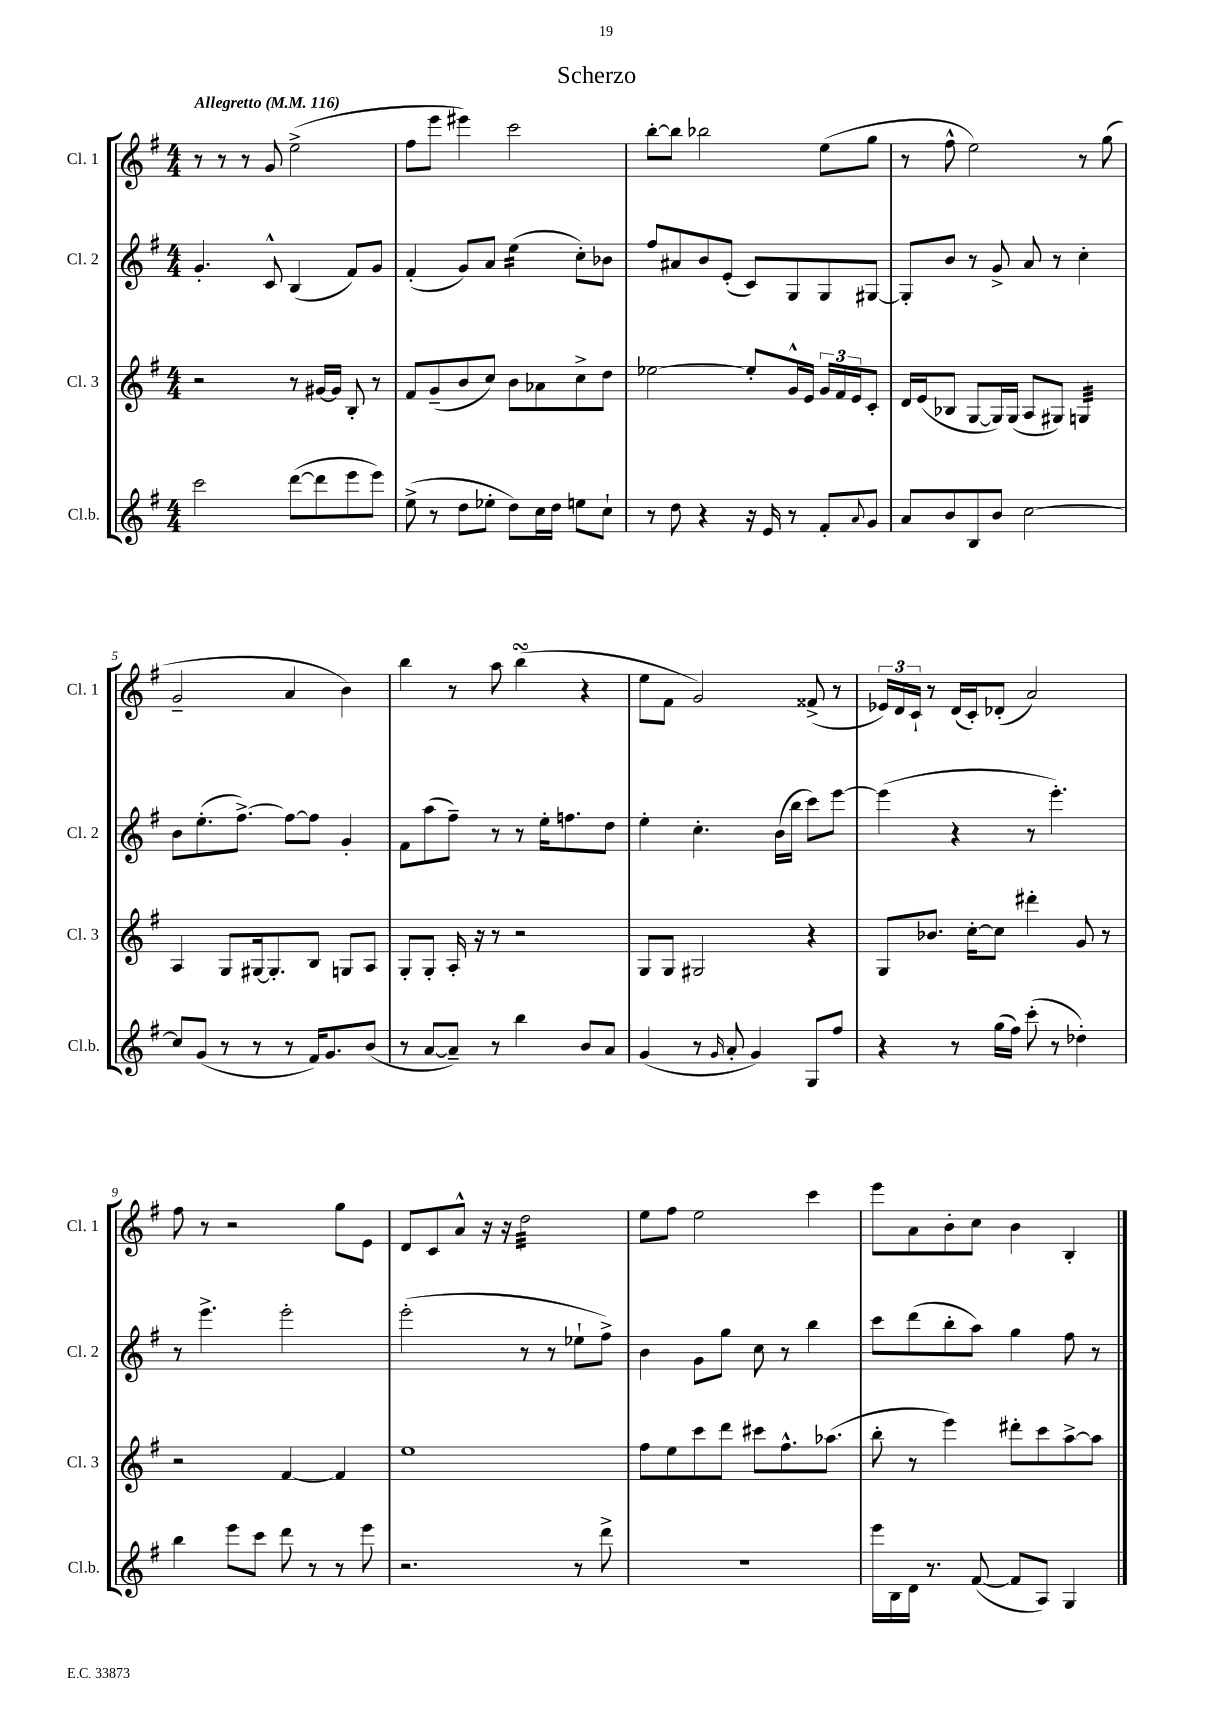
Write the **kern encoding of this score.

**kern	**kern	**kern	**kern
*staff4	*staff3	*staff2	*staff1
*clefG2	*clefG2	*clefG2	*clefG2
*k[f#]	*k[f#]	*k[f#]	*k[f#]
*M4/4	*M4/4	*M4/4	*M4/4
*MM116	*MM116	*MM116	*MM116
2ccc	2r	4.g'	8r
.	.	.	8r
.	.	.	8r
.	.	8c^^	8g
([8ddd	8r	(4B	(2ee^
8ddd]	[16g#	.	.
.	16g#]	.	.
8eee	8B'	8f#)	.
8eee)	8r	8g	.
=	=	=	=
(8ee^	8f#	(4f#'	8ff#
8r	(8g~	.	8eee
8dd	8b	8g)	4eee#)
8ee-'	8cc)	8a	.
8dd)	8b	(4ee	2ccc
16cc	8a-	.	.
16dd	.	.	.
8ee	8cc^	8cc')	.
8cc`	8dd	8b-	.
=	=	=	=
8r	[2ee-	8ff#	[8bb'
8dd	.	8a#	8bb]
4r	.	8b	2bb-
.	.	(8e'	.
16r	8ee-']	8c)	.
16e	.	.	.
8r	16g^^	8G	.
.	16e	.	.
8f#'	24g	8G	(8ee
.	24f#	.	.
.	24e	.	.
8qqa	.	.	.
8g	8c'	[8G#	8gg
=	=	=	=
8a	16d	8G#']	8r
.	(16e	.	.
8b	8B-	8b	8ff#^^
8B	[8G	8r	2ee)
8b	16G])	8g^	.
.	(16G	.	.
[2cc	8A	8a	.
.	8G#)	8r	.
.	4G	4cc'	8r
.	.	.	(8gg
=	=	=	=
8cc]	4A	8b	2g~
(8g	.	(8.ee'	.
8r	8G	.	.
.	.	[8.ff#^)	.
8r	[16G#	.	.
.	8.G#']	.	.
8r	.	8ff#_	4a
16f#)	8B	8ff#]	.
8.g	.	.	.
.	8G	4g'	4b)
(8b	8A	.	.
=	=	=	=
8r	8G'	8f#	4bb
[8a	8G'	(8aa	.
8a~])	16A'	8ff#~)	8r
.	16r	.	.
8r	8r	8r	8aa
4bb	2r	8r	(4bb
.	.	16ee'	.
.	.	8.ff	.
8b	.	.	4r
8a	.	8dd	.
=	=	=	=
(4g	8G	4ee'	8ee
.	8G	.	8f#
8r	2G#	4.cc'	2g)
16qqg	.	.	.
8a'	.	.	.
4g)	.	.	.
.	.	(16b	.
.	.	16bb	.
8G	4r	8ccc)	(8f##^
8ff#	.	[8eee	8r
=	=	=	=
4r	8G	(4eee]	24e-)
.	.	.	24d
.	.	.	24c`
.	8.b-	.	8r
8r	.	4r	(16d
.	[16cc'	.	16c')
(16gg	8cc]	.	(8d-'
16ff#)	.	.	.
(8ccc'	4ddd#'	8r	2a)
8r	.	4.eee')	.
4dd-')	8g	.	.
.	8r	.	.
=	=	=	=
4bb	2r	8r	8ff#
.	.	4.eee^	8r
8eee	.	.	2r
8ccc	.	.	.
8ddd	[4f#	2eee'	.
8r	.	.	.
8r	4f#]	.	8gg
8eee	.	.	8e
=	=	=	=
2.r	1ee	(2eee'	8d
.	.	.	8c
.	.	.	8a^^
.	.	.	16r
.	.	.	16r
.	.	8r	2dd
.	.	8r	.
8r	.	8ee-`	.
8ddd^	.	8ff#^)	.
=	=	=	=
1r	8ff#	4b	8ee
.	8ee	.	8ff#
.	8ccc	8g	2ee
.	8ddd	8gg	.
.	8ccc#	8cc	.
.	8.ff#^^	8r	.
.	.	4bb	4ccc
.	(8.aa-	.	.
=	=	=	=
16eee	8bb'	8ccc	8eee
16B	.	.	.
16d	8r	(8ddd	8a
8.r	.	.	.
.	4eee)	8bb'	8b'
([8f#	.	8aa)	8cc
8f#]	8ddd#'	4gg	4b
8A)	8ccc	.	.
4G	[8aa^	8ff#	4B'
.	8aa]	8r	.
==	==	==	==
*-	*-	*-	*-
